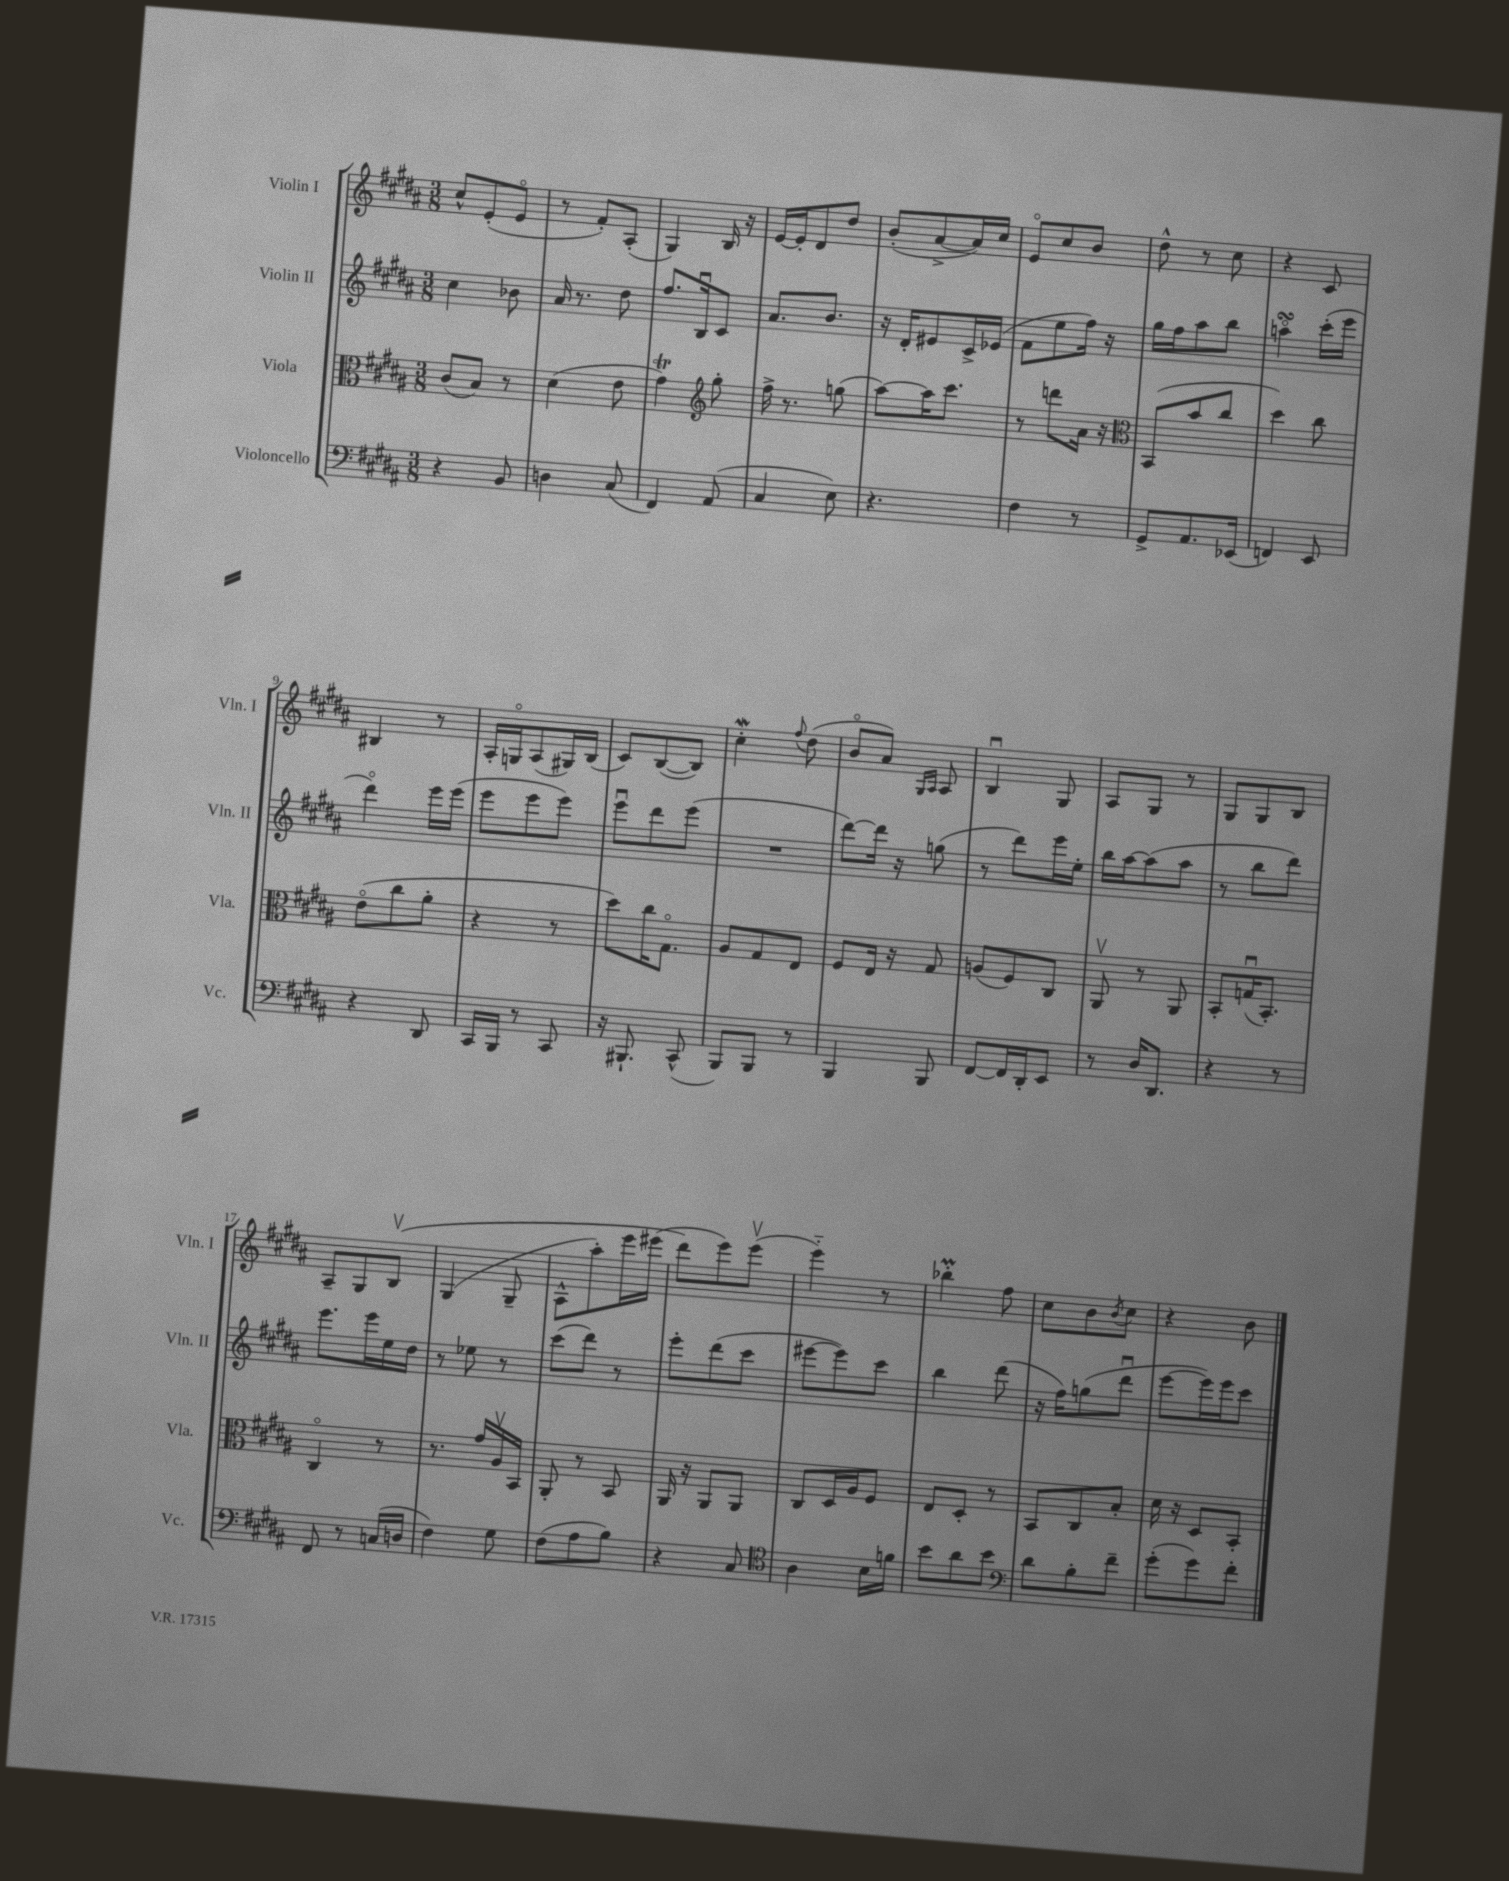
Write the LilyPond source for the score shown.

<<
\new StaffGroup <<
\new Staff = "s0" \with { instrumentName = "Violin I" shortInstrumentName = "Vln. I" } {
    \clef treble \key b \major \numericTimeSignature \time 3/8
    cis''8-^ e'8-.( e'8\flageolet |
    r8 fis'8-.) ais8-.( |
    gis4) b16 r16 |
    e'16~ e'16-. dis'8 dis''8 |
    b'8-.( ais'8~-> ais'16) cis''16 |
    e'8\flageolet cis''8 b'8 |
    dis''8-^ r8 cis''8 |
    r4 cis'8 |
    bis4 r8 |
    ais16-. g16\flageolet ais8( gis16) b16( |
    cis'8) b8~( b8) |
    cis''4-.\mordent \appoggiatura { fis''8 } dis''8( |
    b'8\flageolet ais'8) \grace { gis16 ais16 } ais8 |
    b4\downbow gis8 |
    ais8 gis8 r8 |
    gis8 gis8 b8 |
    ais8-- gis8 b8\upbow\( |
    gis4( gis8-- |
    ais8-^ ais''8-.) e'''16 eis'''16( |
    dis'''8\) e'''8) e'''8\upbow( |
    e'''4-_) r8 |
    bes''4-.\prall fis''8 |
    cis''8 b'8 \acciaccatura { b'8 } cis''8 |
    r4 b'8 \bar "|." |
}
\new Staff = "s1" \with { instrumentName = "Violin II" shortInstrumentName = "Vln. II" } {
    \clef treble \key b \major \numericTimeSignature \time 3/8
    cis''4 bes'8 |
    ais'16 r8. dis''8 |
    fis''8. b16\downbow cis'8 |
    ais'8. b'8. |
    r16 dis'16-. eis'8 cis'16-> ees'16( |
    fis'8 e''8 fis''16) r16 |
    gis''16 fis''16 ais''8 b''8 |
    a''4\flageolet\turn cis'''16-.( e'''16 |
    dis'''4\flageolet) e'''16 e'''16( |
    e'''8 e'''8 e'''8) |
    e'''8\downbow dis'''8 e'''8( |
    R4. |
    dis'''8~) dis'''16 r16 g''8( |
    r8 dis'''8) e'''16 e''16-. |
    b''16 ais''16~ ais''8( ais''8 |
    r8 b''8 dis'''8) |
    e'''8. e'''16 e''16 dis''16 |
    r8 ees''8 r8 |
    cis'''8( dis'''8) r8 |
    e'''8-. dis'''8( cis'''8 |
    eis'''8~ eis'''8) cis'''8 |
    b''4 dis'''8( |
    r16 fis''16) g''8( dis'''8\downbow |
    e'''8~ e'''16) e'''16 cis'''8 \bar "|." |
}
\new Staff = "s2" \with { instrumentName = "Viola" shortInstrumentName = "Vla." } {
    \clef alto \key b \major \numericTimeSignature \time 3/8
    cis'8( b8) r8 |
    dis'4( e'8 |
    gis'4\trill) \clef treble gis''8-. |
    fis''16-> r8. g''8( |
    ais''8~) ais''16 cis'''8. |
    r8 d'''8 ais'16 r16 |
    \clef alto b,8( b'8 cis''8 |
    dis''4) cis''8 |
    e'8\flageolet( cis''8 ais'8-. |
    r4 r8 |
    dis''8) cis''16 gis8.\flageolet |
    ais8 gis8 e8 |
    fis8 e16 r16 gis8 |
    a8( fis8) cis8 |
    ais,8\upbow r8 ais,8 |
    b,8-. g16\downbow( b,8.-.) |
    cis4\flageolet r8 |
    r8. gis'16 ais16\upbow b,16 |
    ais,8-. r8 b,8 |
    ais,16 r16 ais,8 ais,8 |
    cis8 dis16 ais16 fis8 |
    e8 dis8-. r8 |
    b,8 cis8 b8-. |
    dis'16 r16 dis8 b,8-. \bar "|." |
}
\new Staff = "s3" \with { instrumentName = "Violoncello" shortInstrumentName = "Vc." } {
    \clef bass \key b \major \numericTimeSignature \time 3/8
    r4 b,8 |
    d4 cis8( |
    fis,4) ais,8( |
    cis4 e8) |
    r4. |
    fis4 r8 |
    gis,8-> ais,8. ees,16( |
    f,4) e,8 |
    r4 dis,8 |
    cis,16 b,,16 r8 cis,8 |
    r16 bis,,8.-! cis,8-^( |
    b,,8) b,,8 r8 |
    b,,4 b,,8 |
    fis,8~ fis,16 dis,16-. e,8 |
    r8 dis16 dis,8. |
    r4 r8 |
    fis,8 r8 c16( d16 |
    fis4) gis8 |
    fis8( ais8 b8) |
    r4 cis8 |
    \clef tenor ais4 b16 f'16 |
    b'8 ais'8 b'8 |
    \clef bass dis'8 b8-. fis'8-- |
    gis'8-.( gis'8) fis'8-. \bar "|." |
}
>>
>>
